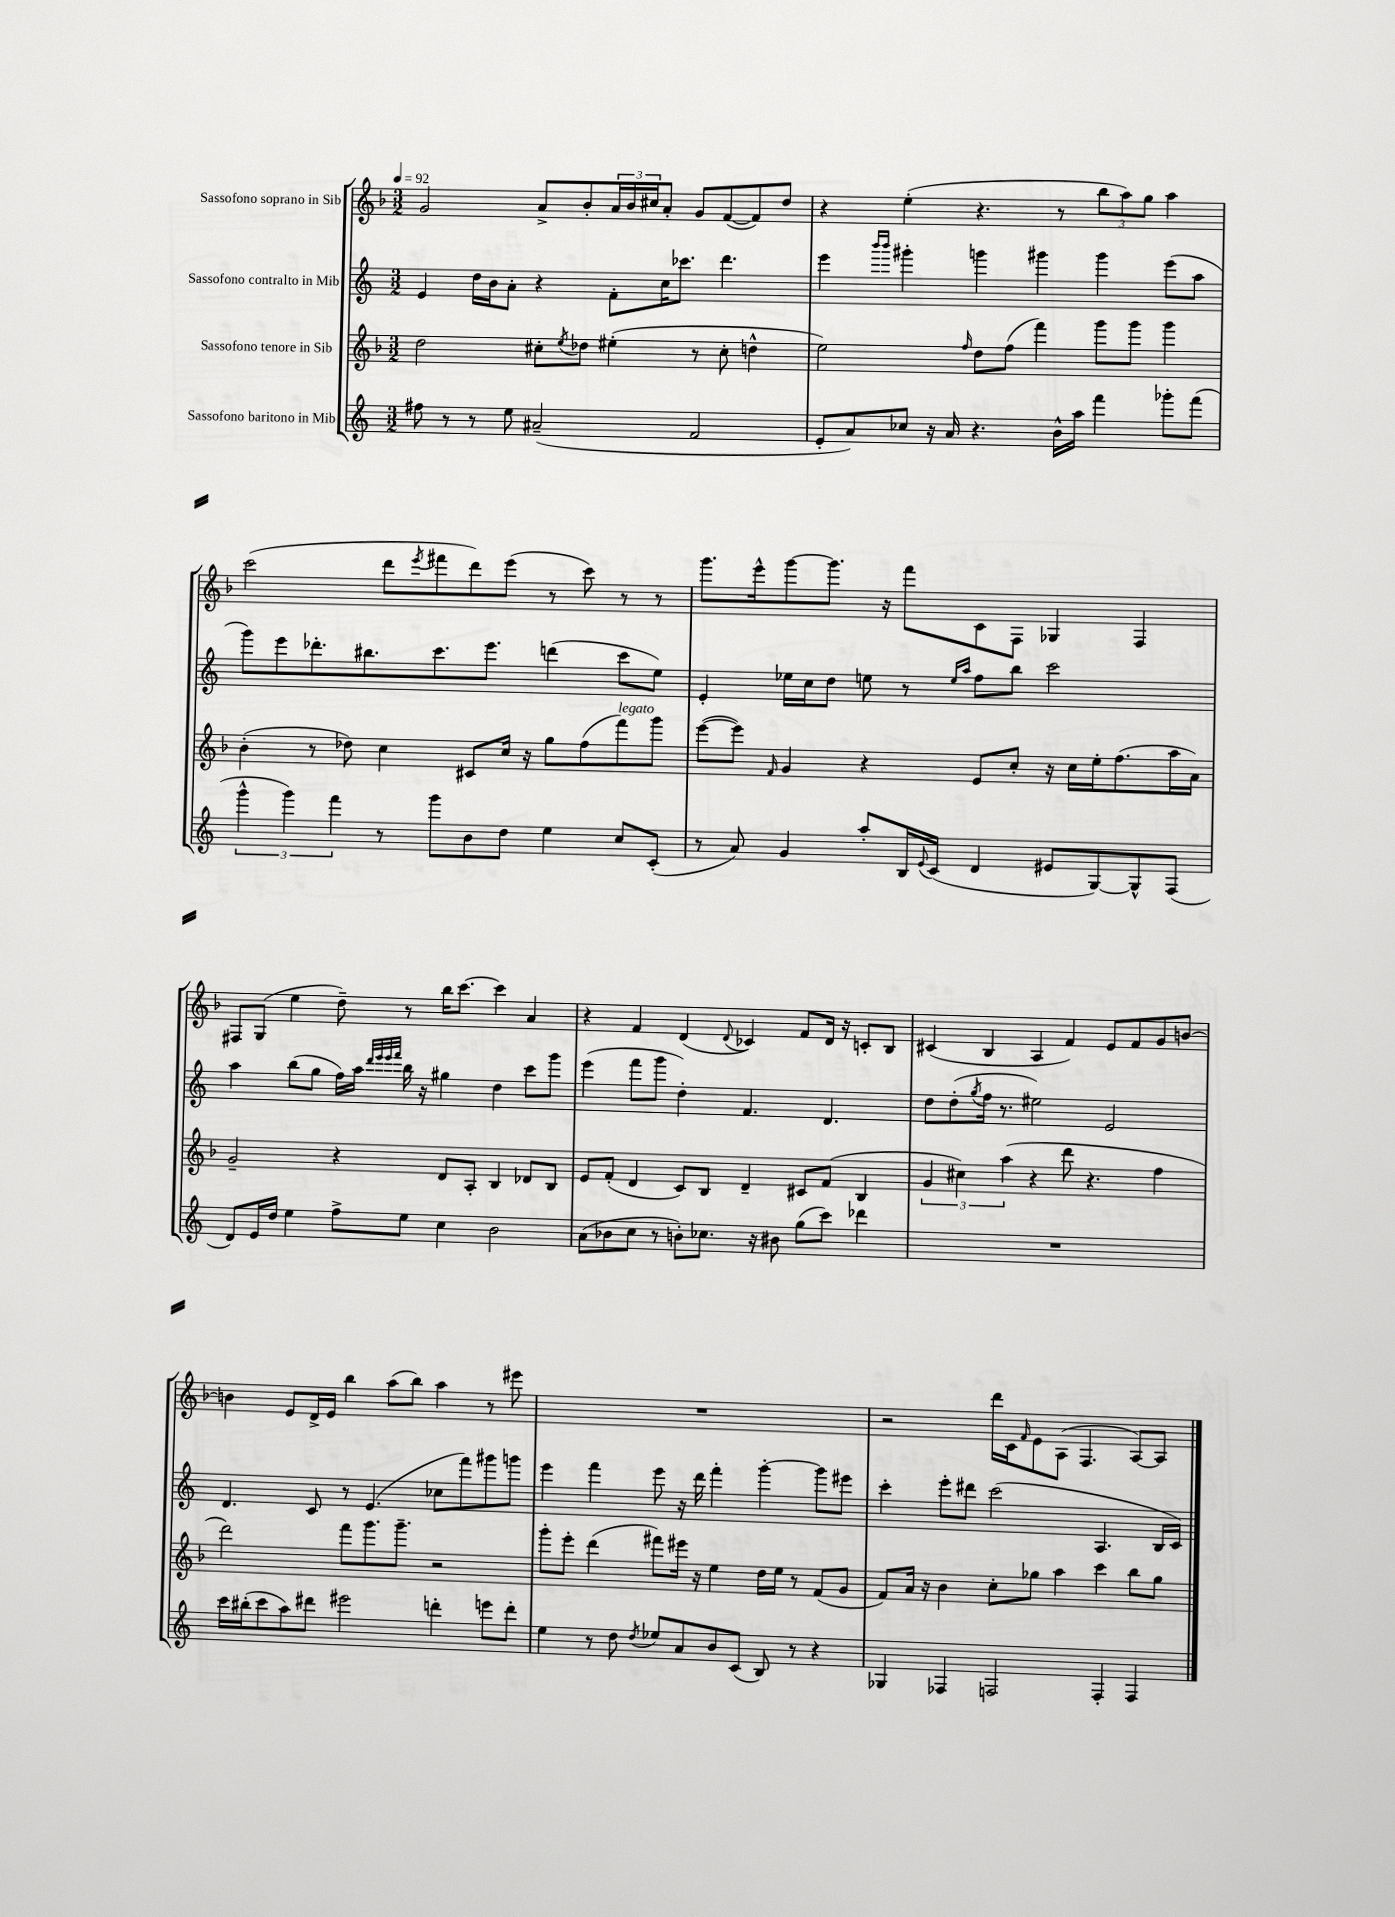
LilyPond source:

<<
\new StaffGroup <<
\new Staff = "s0" \with { instrumentName = "Sassofono soprano in Sib" } {
    \clef treble \key f \major \numericTimeSignature \time 3/2 \tempo 4 = 92
    g'2 a'8-> bes'8-. \tuplet 3/2 { a'16 bes'16 cis''16 } a'8-. g'8 f'8~( f'8) d''8 |
    r4 e''4-.( r4. r8 \tuplet 3/2 { bes''8 a''8) g''8 } a''4 |
    c'''2( d'''8 \acciaccatura { e'''8 } fis'''8 d'''8) e'''8( r8 c'''8) r8 r8 |
    g'''8. e'''16-^ g'''8~ g'''8. r16 f'''8 c'8 f8 ges4 f4 |
    fis8 g8( e''4 d''8--) r8 bes''16 c'''8.~ c'''4 a'4 |
    r4 f'4 d'4( \appoggiatura { d'8 } ces'4) f'8 d'16 r16 c'8-. bes8 |
    cis'4( bes4 a4 f'4) e'8 f'8 g'8 b'8~ |
    b'4 e'8 d'16-> e'16 bes''4 a''8( bes''8) a''4 r8 eis'''8 |
    R1. |
    r2 d'''16 c'16 \grace { f'16 } e'8 a8( f4. a8~) a8 \bar "|." |
}
\new Staff = "s1" \with { instrumentName = "Sassofono contralto in Mib" } {
    \clef treble \key c \major \numericTimeSignature \time 3/2
    e'4 d''16 b'16 a'8-. r4 f'8-. c''16 ces'''8. d'''4. |
    e'''4 \grace { b'''16 b'''16 } gis'''4-. g'''4 gis'''4 gis'''4 e'''8( a''8 |
    g'''8) e'''8 des'''8.-. bis''8. c'''8. e'''8. d'''4( c'''8 e''8) |
    e'4-. ees''16 c''16 d''8 e''8 r8 \grace { e''16 a''16 } f''8 b''8 c'''2 |
    a''4 b''8( g''8 f''16) a''16 \grace { d'''32 e'''32 e'''32 f'''32 } b''16 r16 gis''4 d''4 c'''8 g'''8 |
    e'''4( f'''8 g'''8 d''4-.) f'4. d'4. |
    d''8 d''8-.( \acciaccatura { g''8 } f''16 r8. eis''2) e'2 |
    d'4. c'8 r8 e'4.( ces''8 f'''8) gis'''8 g'''8 |
    e'''4 f'''4 e'''8 r16 d'''16 f'''4-. g'''4~-. g'''8 eis'''8 |
    c'''4-. e'''8-. dis'''8 c'''2( a4. b16 c'16) \bar "|." |
}
\new Staff = "s2" \with { instrumentName = "Sassofono tenore in Sib" } {
    \clef treble \key f \major \numericTimeSignature \time 3/2
    d''2 cis''8-. \acciaccatura { e''8 } des''8 eis''4-.( r8 cis''8-. d''4-^ |
    e''2) \grace { f''16 } d''8 f''8( f'''4) g'''8 g'''8 g'''4 |
    bes'4-.( r8 des''8) c''4 cis'8 c''16 r16 g''8 f''8( f'''8^\markup { \italic "legato" }) g'''8 |
    e'''8~( e'''8) \grace { f'16 } g'4 r4 e'8 c''8-. r16 c''16 e''16-. f''8.( a''16 a'16) |
    g'2-- r4 d'8 a8-. bes4 des'8 bes8 |
    e'8 f'8-.( d'4 c'8) bes8 d'4-- cis'8 f'8( bes4 |
    \tuplet 3/2 { g'4 cis''4) a''4( } r4 d'''8 r4. f''4 |
    d'''2) f'''8 g'''8. g'''8.-- r2 |
    g'''8-. e'''8-. d'''4( fis'''8) eis'''16 r16 e''4 d''16 e''16 r8 f'8( g'8 |
    f'8) a'16 r16 bes'4 c''8-. ges''8 a''4 c'''4 bes''8 ges''8 \bar "|." |
}
\new Staff = "s3" \with { instrumentName = "Sassofono baritono in Mib" } {
    \clef treble \key c \major \numericTimeSignature \time 3/2
    fis''8 r8 r8 e''8 ais'2--( f'2 |
    e'8-. a'8) ces''8 r16 a'16 r4. b'16-^ a''16 f'''4 ges'''8-. f'''8( |
    \tuplet 3/2 { g'''4-^ g'''4) f'''4 } r8 g'''8 b'8 d''8 e''4 c''8 c'8-.( |
    r8 a'8) g'4 a''8-. b16 \appoggiatura { e'8 } c'16( d'4 eis'8 g8~) g8-^ f8( |
    d'8) e'16 d''16 e''4 f''8-> e''8 c''4 b'2 |
    a'8( bes'8 c''8 r8 b'8-.) ces''8. r16 bis'8 g''8( c'''8) des'''4 |
    R1. |
    c'''16 bis''16-.( c'''8 a''8) dis'''8 eis'''2 d'''4-. e'''8 d'''8-. |
    e''4 r8 d''8 \acciaccatura { d''8 } ees''8 a'8 b'8 c'8( b8) r8 r4 |
    ges4 fes4 f2 f4-. f4 \bar "|." |
}
>>
>>
\layout { \context { \Score \remove "Bar_number_engraver" } }
